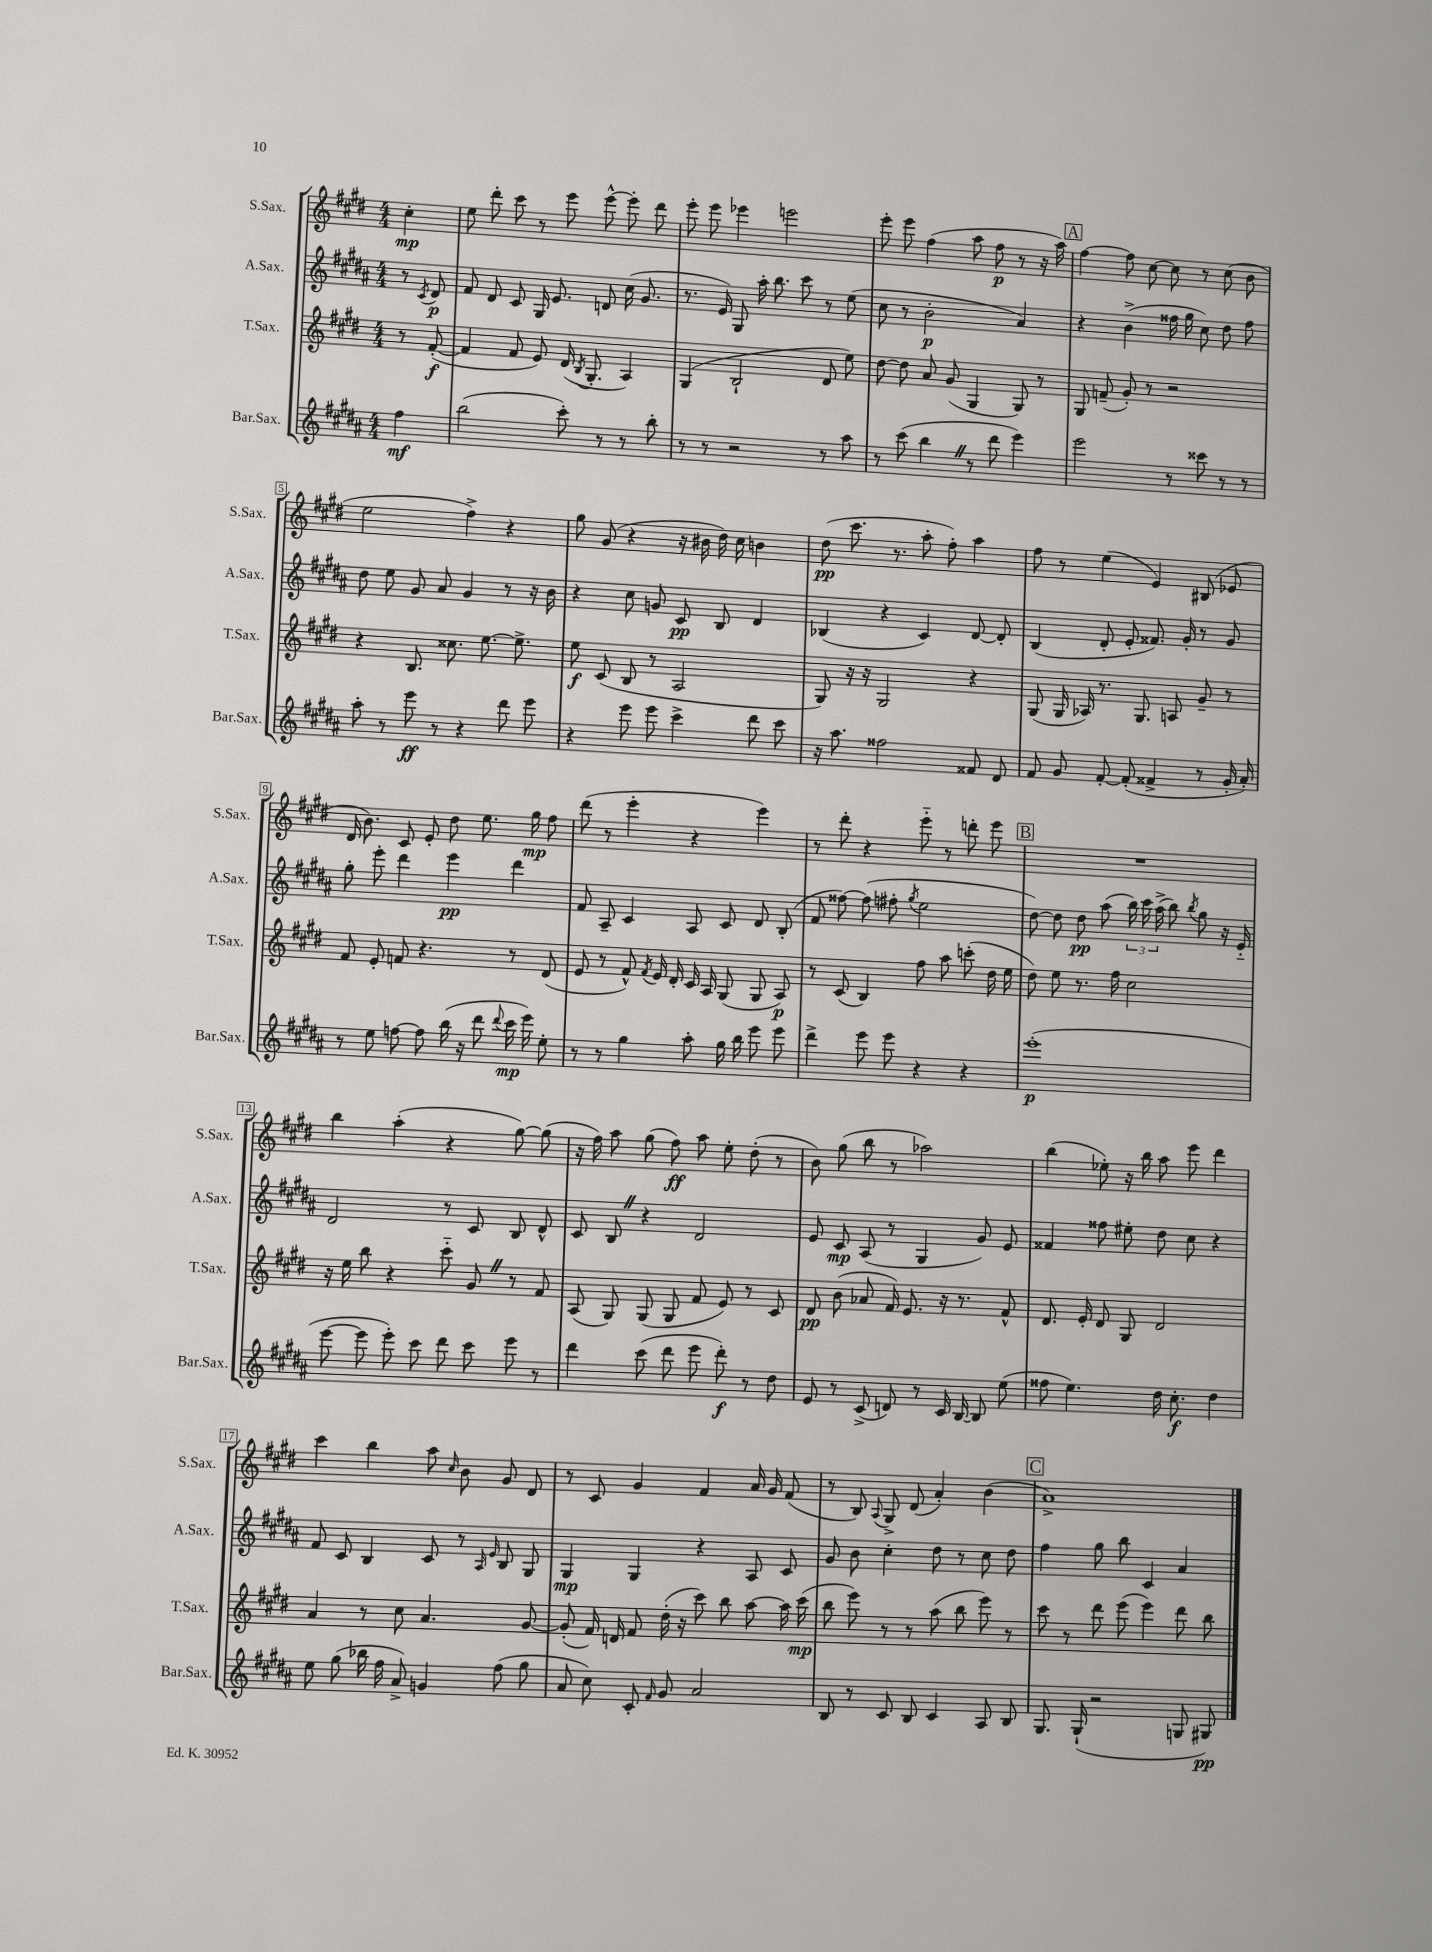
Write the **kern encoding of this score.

**kern	**dynam	**kern	**dynam	**kern	**dynam	**kern	**dynam
*part4	*part4	*part3	*part3	*part2	*part2	*part1	*part1
*staff4	*staff4	*staff3	*staff3	*staff2	*staff2	*staff1	*staff1
*I"Bar.Sax.	*	*I"T.Sax.	*	*I"A.Sax.	*	*I"S.Sax.	*
*I'Bar.Sax.	*	*I'T.Sax.	*	*I'A.Sax.	*	*I'S.Sax.	*
*clefG2	*	*clefG2	*	*clefG2	*	*clefG2	*
*k[f#c#g#d#a#]	*	*k[f#c#g#d#]	*	*k[f#c#g#d#a#]	*	*k[f#c#g#d#]	*
*M4/4	*	*M4/4	*	*M4/4	*	*M4/4	*
=	=	=	=	=	=	=	=
4ff#\	mf	8r	.	8r	.	4cc#'\	mp
.	.	.	.	8qc#/	.	.	.
.	.	([8f#'/	f	8d#/	p	.	.
=1	=1	=1	=1	=1	=1	=1	=1
(2bb\	.	4f#/]	.	8f#/	.	8ee\	.
.	.	.	.	8d#/	.	8ddd#'\	.
.	.	8f#/	.	8c#/	.	8ccc#\	.
.	.	8e/)	.	16G#/	.	8r	.
.	.	.	.	8.e/	.	.	.
8ccc#'\)	.	(16d#/	.	.	.	8eee\	.
.	.	8qB/	.	.	.	.	.
.	.	8.G#'/	.	.	.	.	.
8r	.	.	.	8dn/	.	[8eee^^\	.
8r	.	4A/)	.	(16cc#\	.	8eee'\]	.
.	.	.	.	8.g#/	.	.	.
8bb'\	.	.	.	.	.	8ddd#\	.
=2	=2	=2	=2	=2	=2	=2	=2
8r	.	(4G#/	.	8.r	.	8eee'\	.
8r	.	.	.	.	.	8eee\	.
.	.	.	.	16e/)	.	.	.
2r	.	2B`/	.	8G#/	.	4eee-X\	.
.	.	.	.	16aa#'\	.	.	.
.	.	.	.	8.bb\	.	.	.
.	.	.	.	.	.	2eeen\	.
.	.	.	.	8ccc#\	.	.	.
8r	.	8d#/	.	8r	.	.	.
8aa#\	.	8ee\)	.	(8ee\	.	.	.
=3	=3	=3	=3	=3	=3	=3	=3
8r	.	[8dd#\	.	8cc#\	.	8eee'\	.
(8ccc#\	.	8dd#\]	.	8r	.	8eee\	.
4bbZ\	.	8a/	.	2b'\	p	(4ff#\	.
.	.	(8g#/	.	.	.	.	.
8r	.	4G#/	.	.	.	8aa\	.
8ddd#\	.	.	.	.	.	8ff#\	p
4eee\)	.	8G#/)	.	4a#/)	.	8r	.
.	.	8r	.	.	.	16r	.
.	.	.	.	.	.	16aa\)	.
!!LO:REH:place=s1:t=A
=4	=4	=4	=4	=4	=4	=4	=4
2eee\	.	8G#/	.	4r	.	[4ff#\	.
.	.	(8fn~/	.	.	.	.	.
.	.	8g#'/)	.	(4b^\	.	8ff#\]	.
.	.	8r	.	.	.	[8cc#\	.
8r	.	2r	.	16ff##X\	.	8cc#\]	.
.	.	.	.	16gg#\	.	.	.
8ccc##X\	.	.	.	8cc#\)	.	8r	.
8r	.	.	.	8dd#\	.	(8cc#\	.
8r	.	.	.	8ff##\	.	8b\	.
!!LO:LB:g=z
=5	=5	=5	=5	=5	=5	=5	=5
8aa#'\	.	4r	.	8dd#\	.	2ee\	.
8r	.	.	.	8ee\	.	.	.
8eee\	ff	8.B/	.	8g#/	.	.	.
8r	.	.	.	8a#/	.	.	.
.	.	8.cc##X\	.	.	.	.	.
4r	.	.	.	4g#/	.	4ff#^\)	.
.	.	[8.ee\	.	.	.	.	.
8ddd#\	.	.	.	8r	.	4r	.
.	.	8.ee^\]	.	.	.	.	.
8eee\	.	.	.	16r	.	.	.
.	.	.	.	16b\	.	.	.
=6	=6	=6	=6	=6	=6	=6	=6
4r	.	8ee\	f	4r	.	8gg#\	.
.	.	(8c#/	.	.	.	(8g#/	.
8eee\	.	8B/	.	8cc#\	.	4r	.
8eee\	.	8r	.	8gn/	.	.	.
4ccc#^\	.	2A/	.	8c#/	pp	16r	.
.	.	.	.	.	.	16b#X\	.
.	.	.	.	8B/	.	16dd#\)	.
.	.	.	.	.	.	16cc#\	.
8ddd#\	.	.	.	4d#/	.	4bn\	.
8ccc#\	.	.	.	.	.	.	.
=7	=7	=7	=7	=7	=7	=7	=7
16r	.	8G#/)	.	(4B-X/	.	(8dd#\	pp
8.aa#\	.	.	.	.	.	.	.
.	.	16r	.	.	.	8.ccc#\	.
.	.	16r	.	.	.	.	.
2ff##X\	.	2G#/	.	4r	.	.	.
.	.	.	.	.	.	8.r	.
.	.	.	.	4c#/)	.	8aa'\	.
.	.	.	.	.	.	8ff#'\)	.
8f##X/	.	4r	.	[8d#/	.	4aa\	.
8d#/	.	.	.	8d#'/]	.	.	.
=8	=8	=8	=8	=8	=8	=8	=8
8f#/	.	(8G#/	.	(4B/	.	8ff#\	.
8g#/	.	16G#/	.	.	.	8r	.
.	.	16A-X/)	.	.	.	.	.
[8f#'/	.	8.r	.	8d#'/	.	(4ee\	.
(8f#'/]	.	.	.	8e'/	.	.	.
.	.	8.G#/	.	.	.	.	.
4f##X^/	.	.	.	8.f##X/)	.	4e/)	.
.	.	8An/	.	.	.	.	.
.	.	.	.	16g#'/	.	.	.
8r	.	8g#~/	.	8r	.	(8B#X/	.
16g#'/	.	8r	.	8g#/	.	8e-X/	.
16a#'/)	.	.	.	.	.	.	.
!!LO:LB:g=z
=9	=9	=9	=9	=9	=9	=9	=9
8r	.	8f#/	.	8gg#'\	.	16d#/	.
.	.	.	.	.	.	8.b\)	.
8ee\	.	8e'/	.	8eee'\	.	.	.
[8ffn\	.	8fn/	.	4ddd#\	.	8c#/	.
8ff\]	.	4.r	.	.	.	8e'/	.
(16bb\	.	.	.	4eee\	pp	8dd#\	.
16r	.	.	.	.	.	.	.
8ddd#\	.	.	.	.	.	8.ee\	.
8qqddd#/	.	.	.	.	.	.	.
16ccc#\	mp	8r	.	4ddd#\	.	.	.
16eee\)	.	.	.	.	.	16gg#\	mp
8ee'\	.	(8d#/	.	.	.	8ff#\	.
=10	=10	=10	=10	=10	=10	=10	=10
8r	.	8e/	.	8f#/	.	(8ddd#\	.
8r	.	8r	.	8A#~/	.	8r	.
4gg#\	.	8f#^^/)	.	4c#/	.	4eee'\	.
.	.	8qf#/	.	.	.	.	.
.	.	16e/	.	.	.	.	.
.	.	16d#'/	.	.	.	.	.
8aa#'\	.	16c#/	.	8A#/	.	4r	.
.	.	16A/	.	.	.	.	.
16gg#\	.	(8G#/	.	8c#/	.	.	.
16bb\	.	.	.	.	.	.	.
8eee\	.	8G#/	.	8d#/	.	4eee\)	.
8eee\	.	8A/)	p	(8B'/	.	.	.
=11	=11	=11	=11	=11	=11	=11	=11
4ddd#^\	.	8r	.	8f#/	.	8r	.
.	.	(8c#/	.	[8ff##X\)	.	8ddd#'\	.
8eee\	.	4B/)	.	(8ff##\]	.	4r	.
8eee\	.	.	.	8ff#X'\	.	.	.
.	.	.	.	8qgg#/	.	.	.
4r	.	8ff#\	.	2ee\	.	8eee\	.
.	.	8aa\	.	.	.	8r	.
4r	.	(8cccn'\	.	.	.	8dddn'\	.
.	.	16dd#\	.	.	.	8eee\	.
.	.	16ee\	.	.	.	.	.
!!LO:REH:place=s1:t=B
=12	=12	=12	=12	=12	=12	=12	=12
(1eee'	p	8dd#\)	.	[8dd#\)	.	1r	.
.	.	8ee\	.	8dd#\]	.	.	.
.	.	8.r	.	8dd#\	pp	.	.
.	.	.	.	(8aa#\	.	.	.
.	.	16ff#\	.	.	.	.	.
.	.	2cc#\	.	24bb\)	.	.	.
.	.	.	.	24ccc#\	.	.	.
.	.	.	.	(24aa#^\	.	.	.
.	.	.	.	8bb\)	.	.	.
.	.	.	.	8qbb/	.	.	.
.	.	.	.	8gg#\	.	.	.
.	.	.	.	16r	.	.	.
.	.	.	.	16e/	.	.	.
!!LO:LB:g=z
=13	=13	=13	=13	=13	=13	=13	=13
[8eee\	.	16r	.	2d#/	.	4bb\	.
.	.	16ee\	.	.	.	.	.
8eee\]	.	8bb\	.	.	.	.	.
8eee'\)	.	4r	.	.	.	(4aa'\	.
8ccc#\	.	.	.	.	.	.	.
8ddd#\	.	8ccc#\	.	8r	.	4r	.
8ccc#\	.	8g#Z/	.	8c#/	.	.	.
8eee\	.	8r	.	8B/	.	[8gg#\)	.
8r	.	8f#/	.	8d#^^/	.	(8gg#\]	.
=14	=14	=14	=14	=14	=14	=14	=14
4ddd#\	.	(8A/	.	8c#/	.	16r	.
.	.	.	.	.	.	16ff#\)	.
.	.	8G#/)	.	8BZ/	.	8aa\	.
(8ccc#\	.	(8G#/	.	4r	.	(8gg#\	.
8ddd#\	.	8G#/	.	.	.	8ff#\)	ff
8eee\	.	8f#/	.	2d#/	.	8aa\	.
8ddd#'\)	f	8e/)	.	.	.	8ee'\	.
8r	.	8r	.	.	.	(8dd#'\	.
8dd#\	.	8c#/	.	.	.	8r	.
=15	=15	=15	=15	=15	=15	=15	=15
8e/	.	8d#/	pp	8e/	.	8b\)	.
8r	.	(8b\	.	8c#/	mp	(8gg#\	.
(8c#^/	.	8a-X/	.	(8A#/	.	8bb\	.
8dn/)	.	16f#/)	.	8r	.	8r	.
.	.	8.e/	.	.	.	.	.
8r	.	.	.	4G#/	.	2aa-X\)	.
16c#/	.	16r	.	.	.	.	.
[16B/	.	8.r	.	.	.	.	.
8B/]	.	.	.	8g#/)	.	.	.
(8ee\	.	8f#^^/	.	8e/	.	.	.
=16	=16	=16	=16	=16	=16	=16	=16
8ff##X\	.	8.d#/	.	4f##X/	.	(4bb\	.
4.ee\)	.	.	.	.	.	.	.
.	.	16e'/	.	.	.	.	.
.	.	8d#/	.	8ff##X\	.	8ee-X'\)	.
.	.	8G#/	.	8ee#X'\	.	16r	.
.	.	.	.	.	.	16bb\	.
16dd#\	.	2d#/	.	8dd#\	.	8aa\	.
8.cc#'\	f	.	.	.	.	.	.
.	.	.	.	8cc#\	.	8eee\	.
4dd#\	.	.	.	4r	.	4ddd#\	.
!!LO:LB:g=z
=17	=17	=17	=17	=17	=17	=17	=17
8ee\	.	4a/	.	8f#/	.	4ccc#\	.
(8gg#\	.	.	.	8c#/	.	.	.
16bb-X\	.	8r	.	4B/	.	4bb\	.
16ff#\	.	.	.	.	.	.	.
8a#^/)	.	8cc#\	.	.	.	.	.
4gn/	.	4.a/	.	8c#/	.	8aa\	.
.	.	.	.	.	.	16qqcc#/	.
.	.	.	.	8r	.	8b\	.
.	.	.	.	16qqA#/	.	.	.
.	.	.	.	16qqe/	.	.	.
(8ff#\	.	.	.	8B/	.	8g#/	.
8gg#\	.	[8g#/	.	8G#/	.	8d#/	.
=18	=18	=18	=18	=18	=18	=18	=18
8a#/	.	(8g#'/]	.	4G#/	mp	8r	.
8cc#\)	.	16f#/)	.	.	.	8c#/	.
.	.	16dn/	.	.	.	.	.
8c#'/	.	8f#/	.	4G#/	.	4g#/	.
16qqf#/	.	.	.	.	.	.	.
8g#/	.	(16dd#'\	.	.	.	.	.
.	.	16r	.	.	.	.	.
2a#/	.	8ccc#\)	.	4r	.	4f#/	.
.	.	8bb\	.	.	.	.	.
.	.	[8aa\	.	8A#/	.	16a/	.
.	.	.	.	.	.	16g#/	.
.	.	16aa\]	.	8c#/	.	(8f#/	.
.	.	(16ccc#\	mp	.	.	.	.
=19	=19	=19	=19	=19	=19	=19	=19
8B/	.	8bb\	.	8g#/	.	8r	.
8r	.	8eee\)	.	8b\	.	8B/)	.
.	.	.	.	.	.	8qqA/	.
8c#/	.	8r	.	4cc#'\	.	8G#^/	.
8B/	.	8r	.	.	.	(8d#/	.
4c#/	.	(8aa\	.	8dd#\	.	4a'/)	.
.	.	8bb\	.	8r	.	.	.
8A#/	.	8eee\)	.	8cc#\	.	(4b\	.
8B/	.	8r	.	8dd#\	.	.	.
!!LO:REH:place=s1:t=C
=20	=20	=20	=20	=20	=20	=20	=20
8.G#/	.	8ccc#\	.	4ff#\	.	1a^)	.
.	.	8r	.	.	.	.	.
(16G#`/	.	.	.	.	.	.	.
2r	.	8ddd#\	.	8gg#\	.	.	.
.	.	(8eee\	.	8bb\	.	.	.
.	.	4eee\)	.	4c#/	.	.	.
8Gn/	.	8ddd#\	.	4a#/	.	.	.
8G#X/)	pp	8bb\	.	.	.	.	.
==	==	==	==	==	==	==	==
*-	*-	*-	*-	*-	*-	*-	*-
